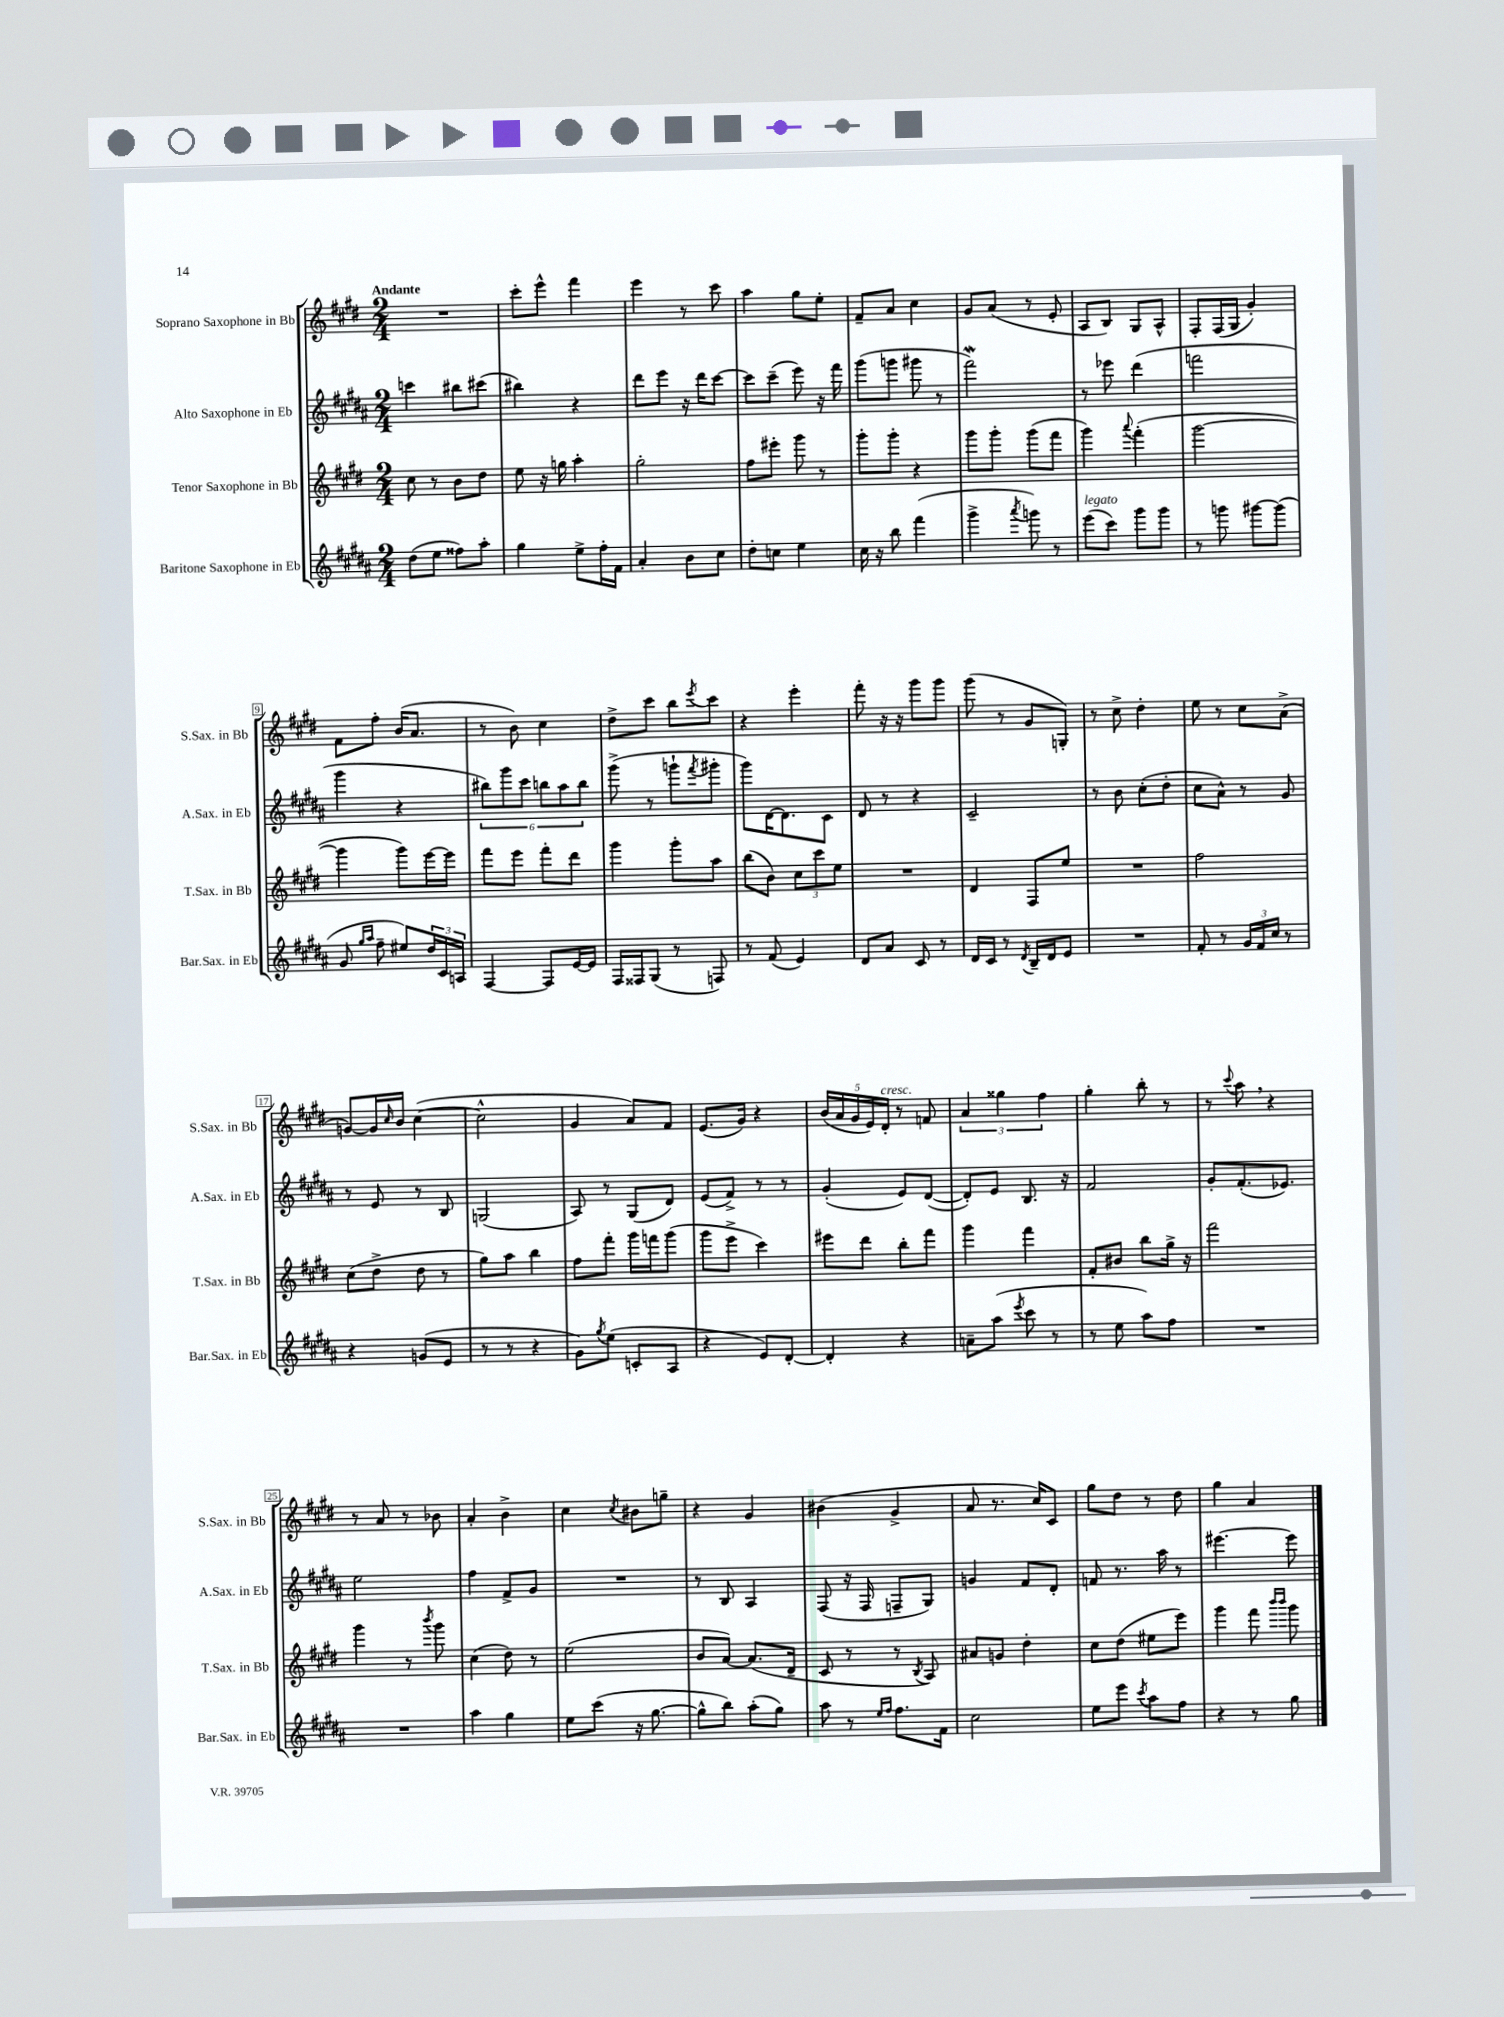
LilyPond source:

<<
\new StaffGroup <<
\new Staff = "s0" \with { instrumentName = "Soprano Saxophone in Bb" shortInstrumentName = "S.Sax. in Bb" } {
    \clef treble \key e \major \numericTimeSignature \time 2/4 \tempo "Andante"
    R2 |
    cis'''8-. e'''8-^ fis'''4 |
    e'''4 r8 cis'''8 |
    a''4 gis''8 e''8-. |
    fis'8-- a'8 cis''4 |
    gis'8 a'8( r8 e'8-. |
    a8 b8) gis8 a8-^ |
    fis8-. fis16( gis16 gis'4-.) |
    fis'8 fis''8-. b'16( a'8. |
    r8 b'8) cis''4 |
    dis''8-> cis'''8 b''8 \acciaccatura { e'''8 } cis'''8 |
    r4 e'''4-. |
    fis'''8-. r16 r16 gis'''8 gis'''8 |
    gis'''8( r8 gis'8 g8-.) |
    r8 cis''8-> dis''4-. |
    e''8 r8 cis''8 a'8->( |
    g'8~) g'16 \grace { cis''16 } b'16 cis''4~( |
    cis''2-^ |
    gis'4 a'8) fis'8 |
    e'8.( gis'16) r4 |
    \tuplet 5/4 { b'16( a'16 gis'16 e'16) dis'16-.^\markup { \italic "cresc." } } r8 f'8 |
    \tuplet 3/2 { a'4 gisis''4 fis''4 } |
    gis''4-. b''8-. r8 |
    r8 \appoggiatura { cis'''8 } a''8 \breathe r4 |
    r8 a'8 r8 bes'8 |
    a'4-. b'4-> |
    cis''4 \acciaccatura { cis''8 } bis'8 g''8-- |
    r4 gis'4 |
    bis'4( gis'4-> |
    a'8 r8. cis''16) cis'8 |
    gis''8 dis''8 r8 dis''8 |
    gis''4 a'4 \bar "|." |
}
\new Staff = "s1" \with { instrumentName = "Alto Saxophone in Eb" shortInstrumentName = "A.Sax. in Eb" } {
    \clef treble \key b \major \numericTimeSignature \time 2/4
    c'''4 bis''8 cis'''8( |
    bis''4) r4 |
    dis'''8 e'''8 r16 dis'''16 cis'''8~ |
    cis'''8 cis'''8--( e'''8) r16 fis'''16 |
    gis'''8( g'''8 gis'''8 r8 |
    fis'''2\mordent) |
    r8 ees'''8 dis'''4( |
    f'''2 |
    gis'''4 r4 |
    \tuplet 6/4 { bis''8) gis'''8 cis'''8 b''8 ais''8 b''8 } |
    gis'''8->( r8 g'''8-! \acciaccatura { fis'''8 } gis'''8-. |
    gis'''8) dis'16~ dis'8. cis'8 |
    dis'8 r8 r4 |
    cis'2-- |
    r8 b'8 cis''8-.( dis''8-. |
    cis''8 ais'8-^) r8 gis'8 |
    r8 e'8 r8 b8 |
    g2( |
    ais8) r8 gis8( dis'8) |
    e'8( fis'8->) r8 r8 |
    gis'4-.( e'8) dis'8~( |
    dis'8-.) e'8 b8. r16 |
    fis'2 |
    gis'8-. fis'8.-.( ees'8.) |
    e''2 |
    fis''4 fis'8-> gis'8 |
    R2 |
    r8 b8 ais4 |
    fis8( r16 fis16 f8-- gis8) |
    g'4 fis'8 dis'8-. |
    f'8 r8. ais''16 r8 |
    eis'''4.~ eis'''8 \bar "|." |
}
\new Staff = "s2" \with { instrumentName = "Tenor Saxophone in Bb" shortInstrumentName = "T.Sax. in Bb" } {
    \clef treble \key e \major \numericTimeSignature \time 2/4
    cis''8 r8 b'8 dis''8 |
    e''8 r16 g''16 a''4-. |
    gis''2-. |
    fis''8 eis'''8-. gis'''8 r8 |
    gis'''8-. gis'''8-. r4 |
    gis'''8 gis'''8-. gis'''8( fis'''8 |
    gis'''4) \appoggiatura { a'''8 } fis'''4-.( |
    gis'''2~ |
    gis'''4 gis'''8) e'''16~ e'''16 |
    fis'''8 e'''8 fis'''8-. dis'''8 |
    gis'''4 gis'''8-. a''8 |
    b''8( b'8) \tuplet 3/2 { cis''8 cis'''8 e''8 } |
    R2 |
    dis'4 fis8 e''8 |
    R2 |
    fis''2 |
    cis''8( dis''8-> dis''8 r8 |
    gis''8) a''8 b''4 |
    fis''8 fis'''8-. gis'''16 f'''16 gis'''8( |
    gis'''8 e'''8-> cis'''4) |
    eis'''8 dis'''8 b''8-. fis'''8 |
    gis'''4 fis'''4 |
    fis'8-. bis'8 b''8 gis''16-> r16 |
    fis'''2 |
    gis'''4 r8 \acciaccatura { b'''8 } gis'''8 |
    cis''4( dis''8) r8 |
    e''2( |
    b'8 a'8~) a'8.( dis'16-- |
    cis'8 r8 r8 \acciaccatura { b8 } a8) |
    ais'8 g'8 dis''4-. |
    cis''8 dis''8( eis''8 e'''8) |
    gis'''4 fis'''8 \grace { b'''16 b'''16 } gis'''8 \bar "|." |
}
\new Staff = "s3" \with { instrumentName = "Baritone Saxophone in Eb" shortInstrumentName = "Bar.Sax. in Eb" } {
    \clef treble \key b \major \numericTimeSignature \time 2/4
    dis''8( e''8 fisis''8) ais''8-. |
    gis''4 e''8-> fis''16-. fis'16 |
    ais'4-. b'8 cis''8 |
    dis''8-. c''8 e''4 |
    cis''16 r16 b''8 fis'''4( |
    gis'''4-> \acciaccatura { ais'''8 } g'''8) r8 |
    e'''8^\markup { \italic "legato" }( cis'''8) gis'''8 gis'''8 |
    r8 g'''8 gis'''8~ gis'''8( |
    gis'8 \grace { gis''16 ais''16 } fis''8-- eis''8) \tuplet 3/2 { dis''16 cis'16 a16 } |
    fis4~ fis8 e'16~ e'16 |
    fis16 fisis16 gis8( r8 f8) |
    r8 fis'8( e'4) |
    dis'8 ais'8 cis'8 r8 |
    dis'16 cis'16 r8 \acciaccatura { dis'8 } b16-- dis'16 e'8 |
    R2 |
    fis'8-. r8 \tuplet 3/2 { gis'16 fis'16 cis''16 } r8 |
    r4 g'8( e'8 |
    r8 r8 r4 |
    gis'8) \acciaccatura { gis''8 } e''8( c'8-. ais8 |
    r4 e'8) dis'8~-. |
    dis'4-. r4 |
    a'8-- ais''8( \acciaccatura { e'''8 } cis'''8 r8 |
    r8 e''8 ais''8) fis''8 |
    R2 |
    R2 |
    ais''4 gis''4 |
    e''8 cis'''8( r16 gis''8.~ |
    gis''8-^ b''8) ais''8-.( gis''8) |
    ais''8 r8 \grace { e''16 fis''16 } fis''8. fis'16 |
    cis''2 |
    e''8 e'''8 \acciaccatura { cis'''8 } ais''8 fis''8 |
    r4 r8 gis''8 \bar "|." |
}
>>
>>
\layout { \context { \Score \override BarNumber.stencil = #(make-stencil-boxer 0.1 0.3 ly:text-interface::print) } }
